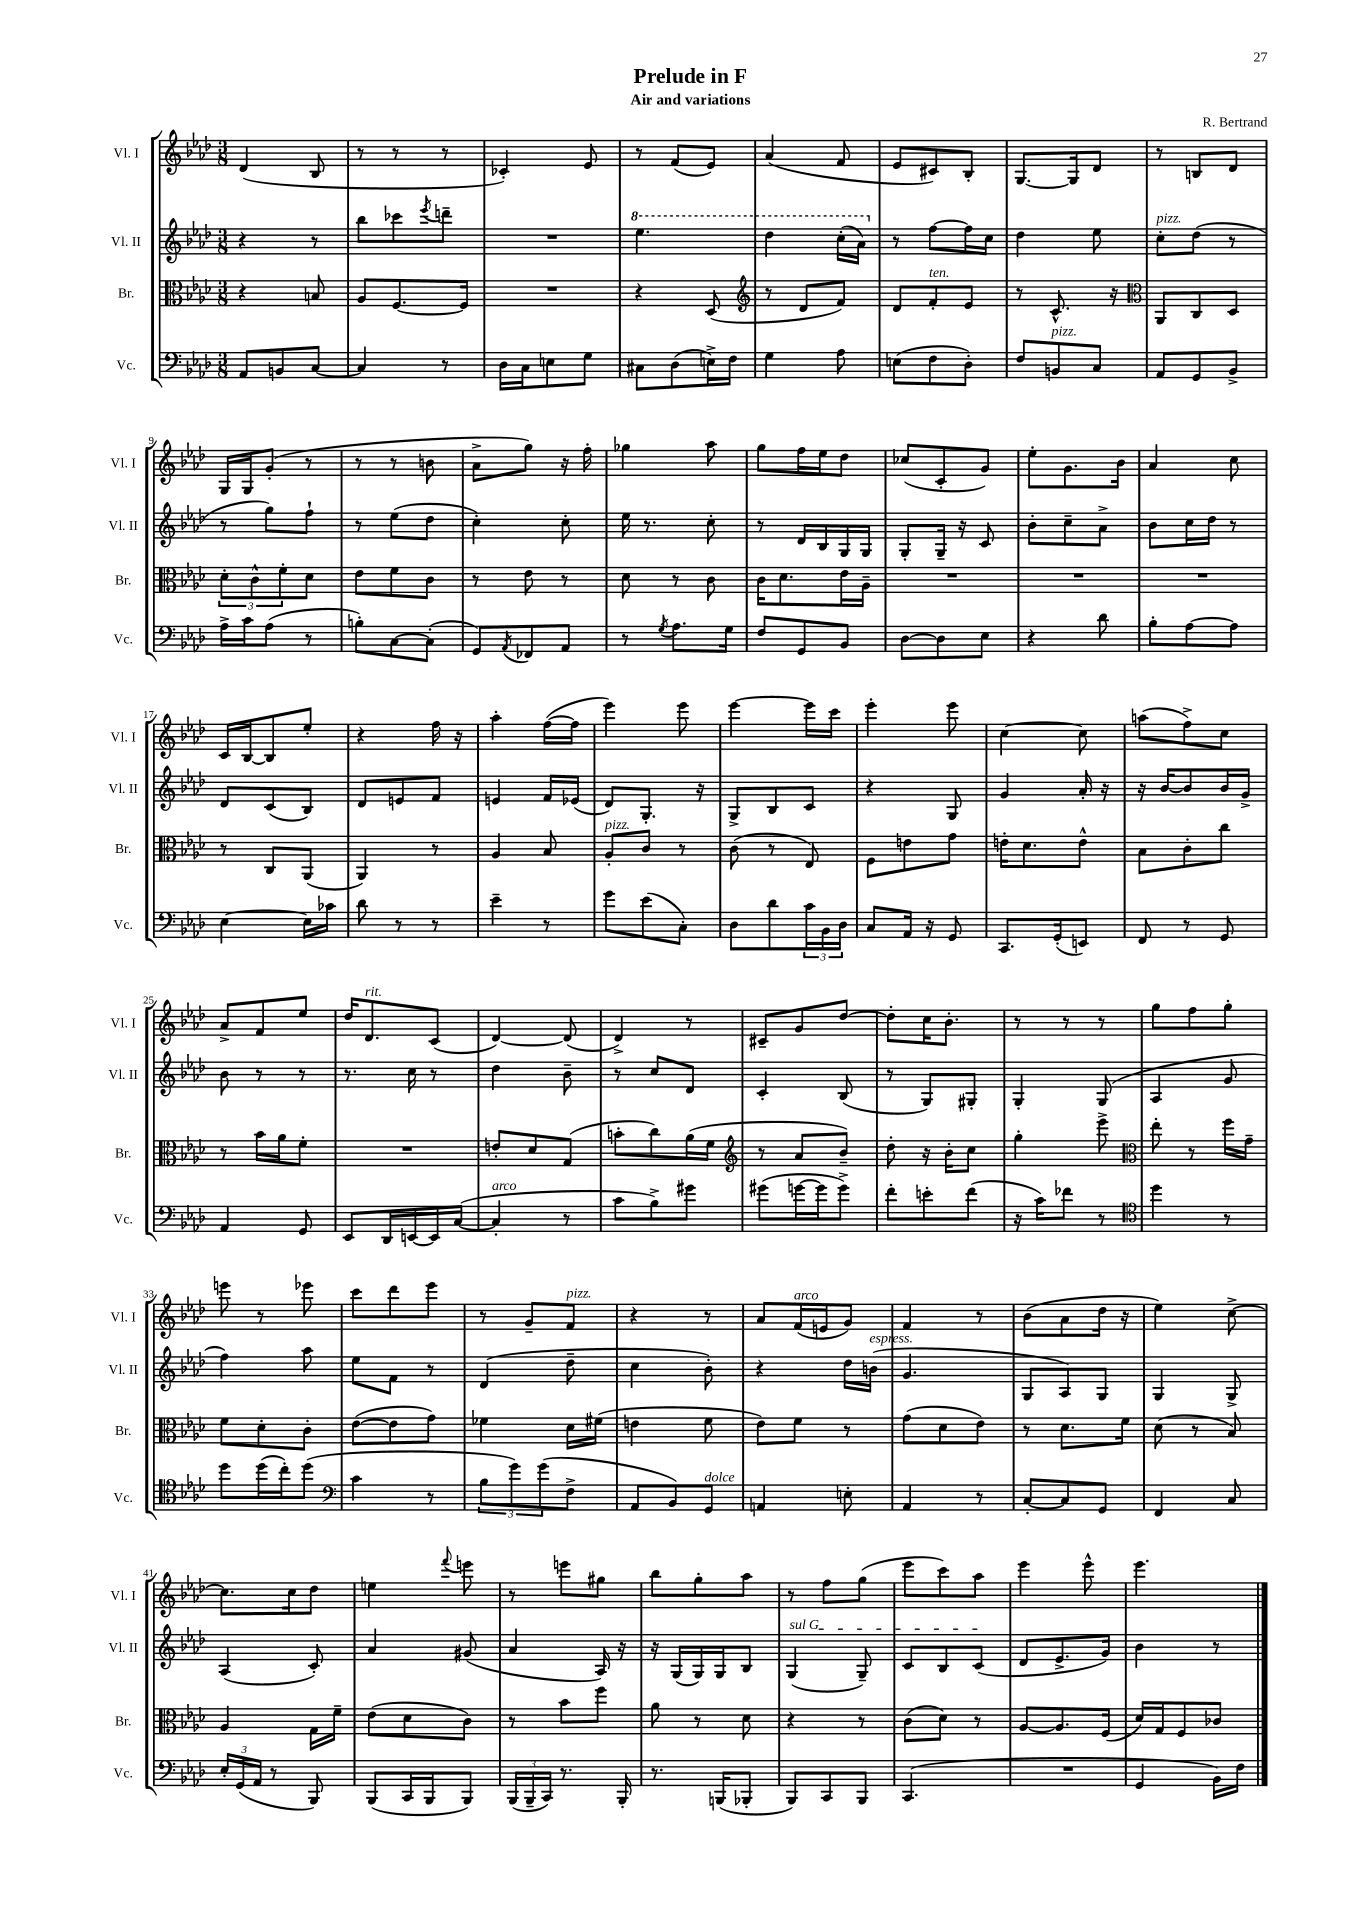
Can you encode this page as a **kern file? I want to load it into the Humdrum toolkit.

**kern	**kern	**kern	**kern
*staff4	*staff3	*staff2	*staff1
*clefF4	*clefC3	*clefG2	*clefG2
*k[b-e-a-d-]	*k[b-e-a-d-]	*k[b-e-a-d-]	*k[b-e-a-d-]
*M3/8	*M3/8	*M3/8	*M3/8
8AA-/L	4r	4r	(4d-/
8BB/	.	.	.
[8C/J	8B/	8r	8B-/
=	=	=	=
4C/]	8A-/L	8bb-\L	8r
.	[8.F/	8ccc-\	8r
.	.	8qeee-/	.
8r	.	8ddd~\J	8r
.	16F/]Jk	.	.
=	=	=	=
16D-\LL	4.r	4.r	4c-'/)
16C\J	.	.	.
8E\	.	.	.
8G\J	.	.	8e-/
=	=	=	=
8C#\L	4r	4.eee-\	8r
(8D-\	.	.	(8f/L
16E^\L)	(8D-/	.	8e-/J)
16F\JJ	.	.	.
=	=	=	=
*	*clefG2	*	*
4G\	8r	4ddd-\	(4a-/
.	8d-/L	.	.
8A-\	8f/J)	(16ccc'\LL	8f/
.	.	16aa-\JJ)	.
=	=	=	=
(8E\L	8d-/L	8r	8e-/L
8F\	8f'/	[8ff\L	8c#/)
8D-'\J)	8e-/J	16ff\]L	8B-'/J
.	.	16cc\JJ	.
=	=	=	=
8F/L	8r	4dd-\	[8.G/L
8BB/	8.c^^/	.	.
.	.	.	16G/]k
8C/J	.	8ee-\	8d-/J
.	16r	.	.
=	=	=	=
*	*clefC3	*	*
8AA-/L	8AA-/L	8cc'\L	8r
8GG/	8C/	(8dd-\J	8B/L
8BB-^/J	8D-/J	8r	8d-/J
=	=	=	=
16A-^\LL	12d-'\L	8r	16G/LL
16c\J	.	.	16G/J
.	12c^^\	.	.
(8A-\J	.	8gg\L)	(8g'/J
.	12f'\	.	.
8r	8d-\J	8ff`\J	8r
=	=	=	=
8B'\L)	8e-\L	8r	8r
[8C\	8f\	(8ee-\L	8r
(8C'\]J	8c\J	8dd-\J	8b\
=	=	=	=
8GG/L)	8r	4cc'\)	8a-^\L
8qAA-/	.	.	.
8FF-/	8e-\	.	8gg\J)
8AA-/J	8r	8cc'\	16r
.	.	.	16ff'\
=	=	=	=
8r	8d-\	16ee-\	4gg-\
.	.	8.r	.
8qG/	.	.	.
8.A-\L	8r	.	.
.	8c\	8cc'\	8aa-\
16G\Jk	.	.	.
=	=	=	=
8F/L	16c\LK	8r	8gg\L
.	8.d-\	.	.
8GG/	.	16d-/LL	16ff\L
.	.	16B-/	16ee-\J
8BB-/J	16e-\L	16G/	8dd-\J
.	16A-~\JJ	16G/JJ	.
=	=	=	=
[8D-\L	4.r	8G'/L	(8cc-/L
8D-\]	.	16G~/Jk	8c'/
.	.	16r	.
8E-\J	.	8c/	8g/J)
=	=	=	=
4r	4.r	8b-'\L	8ee-'\L
.	.	8cc~\	8.g\
8d-\	.	8a-^\J	.
.	.	.	16b-\Jk
=	=	=	=
8B-'\L	4.r	8b-\L	4a-/
[8A-\	.	16cc\L	.
.	.	16dd-\JJ	.
8A-\]J	.	8r	8cc\
=	=	=	=
[4E-\	8r	8d-/L	16c/LL
.	.	.	[16B-/J
.	8C/L	(8c/	8B-/]
16E-\]LL	(8AA-/J	8B-/J)	8ee-'/J
16c-\JJ	.	.	.
=	=	=	=
8d-\	4AA-/)	8d-/L	4r
8r	.	8e/	.
8r	8r	8f/J	16ff\
.	.	.	16r
=	=	=	=
4e-~\	4A-/	4e/	4aa-'\
8r	8B-/	16f/LL	([16ff\LL
.	.	(16e-/JJ	16ff\]JJ
=	=	=	=
8g\L	8A-'/L	8d-/L)	4eee-\)
(8e-\	8c/J	8.G'/J	.
8C'\J)	8r	.	8eee-\
.	.	16r	.
=	=	=	=
8D-\L	(8c\	8G^/L	[4eee-\
8d-\	8r	8B-/	.
24c\L	8E-/)	8c/J	16eee-\]LL
24BB-\	.	.	.
.	.	.	16ccc\JJ
24D-\JJ	.	.	.
=	=	=	=
8C/L	8F\L	4r	4eee-'\
16AA-/Jk	8e\	.	.
16r	.	.	.
8GG/	8g\J	8G/	8eee-\
=	=	=	=
8.CC/L	16e'\LK	4g/	[4cc\
.	8.d-\	.	.
(16GG'/k	.	.	.
8EE/J)	8e^^\J	16a-'/	8cc\]
.	.	16r	.
=	=	=	=
8FF/	8B-\L	16r	(8aa\L
.	.	[16b-/LK	.
8r	8c'\	8b-/]	8ff^\)
8GG/	8cc\J	16b-/L	8cc\J
.	.	16g^/JJ	.
=	=	=	=
4AA-/	8r	8b-\	8a-^/L
.	16b-\LL	8r	8f/
.	16a-\J	.	.
8GG/	8f'\J	8r	8ee-/J
=	=	=	=
8EE-/L	4.r	8.r	16dd-/LK
.	.	.	8.d-/
16DD-/L	.	.	.
[16EE/	.	16cc\	.
16EE/]	.	8r	(8c/J
([16C/JJ	.	.	.
=	=	=	=
4C'/]	8e'/L	4dd-\	[4d-/)
.	8d-/	.	.
8r	(8G/J	8b-~\	(8d-/]
=	=	=	=
8c\L	8b'\L	8r	4d-^/)
8B-^\)	8cc\)	8cc/L	.
8g#\J	(16a-\L	8d-/J	8r
.	16f\JJ	.	.
=	=	=	=
*	*clefG2	*	*
(8g#\L	8r	4c'/	8c#~/L
[16g\L	8a-/L	.	8g/
16g\]J	.	.	.
8g^\J)	8b-~/J)	(8B-/	[8dd-/J
=	=	=	=
8f'\L	8dd-'\	8r	8dd-'\]L
8e'\	16r	8G/L)	16cc\K
.	16b-'\LK	.	8.b-'\J
(8f\J	8cc\J	8G#'/J	.
=	=	=	=
16r	4gg'\	4G'/	8r
16c\LK)	.	.	.
8f-\J	.	.	8r
8r	8eee-^\	(8G/	8r
=	=	=	=
*clefC4	*clefC3	*	*
4dd-\	8ee-'\	4A-/	8gg\L
.	8r	.	8ff\
8r	16ff\LL	8g/	8gg'\J
.	16g~\JJ	.	.
=	=	=	=
8dd-\L	8f\L	4ff\)	8eee\
(16dd-\L	8d-'\	.	8r
16cc'\J)	.	.	.
(8dd-\J	8c'\J	8aa-\	8eee-\
=	=	=	=
*clefF4	*	*	*
4c\	([8e-\L	8ee-\L	8ccc\L
.	8e-\]	8f\J	8ddd-\
8r	8g\J)	8r	8eee-\J
=	=	=	=
12B-\L	4f-\	(4d-/	8r
12g\)	.	.	.
.	.	.	8g~/L
(12g\	.	.	.
8F^\J	16d-\LL	8dd-~\	8f/J
.	(16f#\JJ	.	.
=	=	=	=
8AA-/L	4e\	4cc\	4r
8BB-/)	.	.	.
8GG/J	8f\	8b-'\)	8r
=	=	=	=
4AA/	8e-\L)	4r	8a-/L
.	8f\J	.	(16f/L
.	.	.	16e/J
8E'\	8r	16dd-\LL	8g/J)
.	.	(16b\JJ	.
=	=	=	=
4AA-/	(8g\L	4.g/	4f/
.	8d-\	.	.
8r	8e-\J)	.	8r
=	=	=	=
[8C'/L	8r	8G/L	(8b-\L
8C/]	8.d-\L	8A-/)	8a-\
8GG/J	.	8G/J	16dd-\Jk
.	16f\Jk	.	16r
=	=	=	=
4FF/	(8d-\	4G/	4ee-\)
.	8r	.	.
8C/	8B-/)	8G^/	[8cc^\
=	=	=	=
24E-'/LL	4A-/	(4A-/	8.cc\]L
(24GG/	.	.	.
24AA-/JJ	.	.	.
8r	.	.	.
.	.	.	16cc\k
8BBB-/)	16G\LL	8c'/)	8dd-\J
.	16f~\JJ	.	.
=	=	=	=
(8BBB-/L	(8e-\L	4a-/	4ee\
16CC/L	8d-\	.	.
16BBB-/J	.	.	.
.	.	.	8qqfff/
8BBB-/J)	8c\J)	(8g#/	8eee\
=	=	=	=
(24BBB-/LL	8r	4a-/	8r
24BBB-~/	.	.	.
24CC/JJ)	.	.	.
8.r	8b-\L	.	8eee\L
.	8ff\J	16A-/)	8gg#\J
16BBB-'/	.	16r	.
=	=	=	=
8.r	8a-\	16r	8bb-\L
.	.	(16G/LL	.
.	8r	16G/)	8gg'\
(16BBB/LK	.	16G/J	.
8BBB-'/J	8d-\	8B-/J	8aa-\J
=	=	=	=
8BBB-/L)	4r	(4G/	8r
8CC/	.	.	8ff\L
8BBB-/J	8r	8G~/)	(8gg\J
=	=	=	=
(4.CC/	(8c\L	8c/L	8eee-\L
.	8d-\J)	8B-/	8ccc\)
.	8r	(8c/J	8aa-\J
=	=	=	=
4.r	[8A-/L	8d-/L	4eee-\
.	8.A-/]	8.e-^/	.
.	.	.	8eee-^^\
.	(16F/Jk	16g/Jk)	.
=	=	=	=
4GG/	16d-/LL)	4b-\	4.eee-\
.	16G/J	.	.
.	8F/	.	.
16BB-\LL)	8c-/J	8r	.
16F\JJ	.	.	.
==	==	==	==
*-	*-	*-	*-
